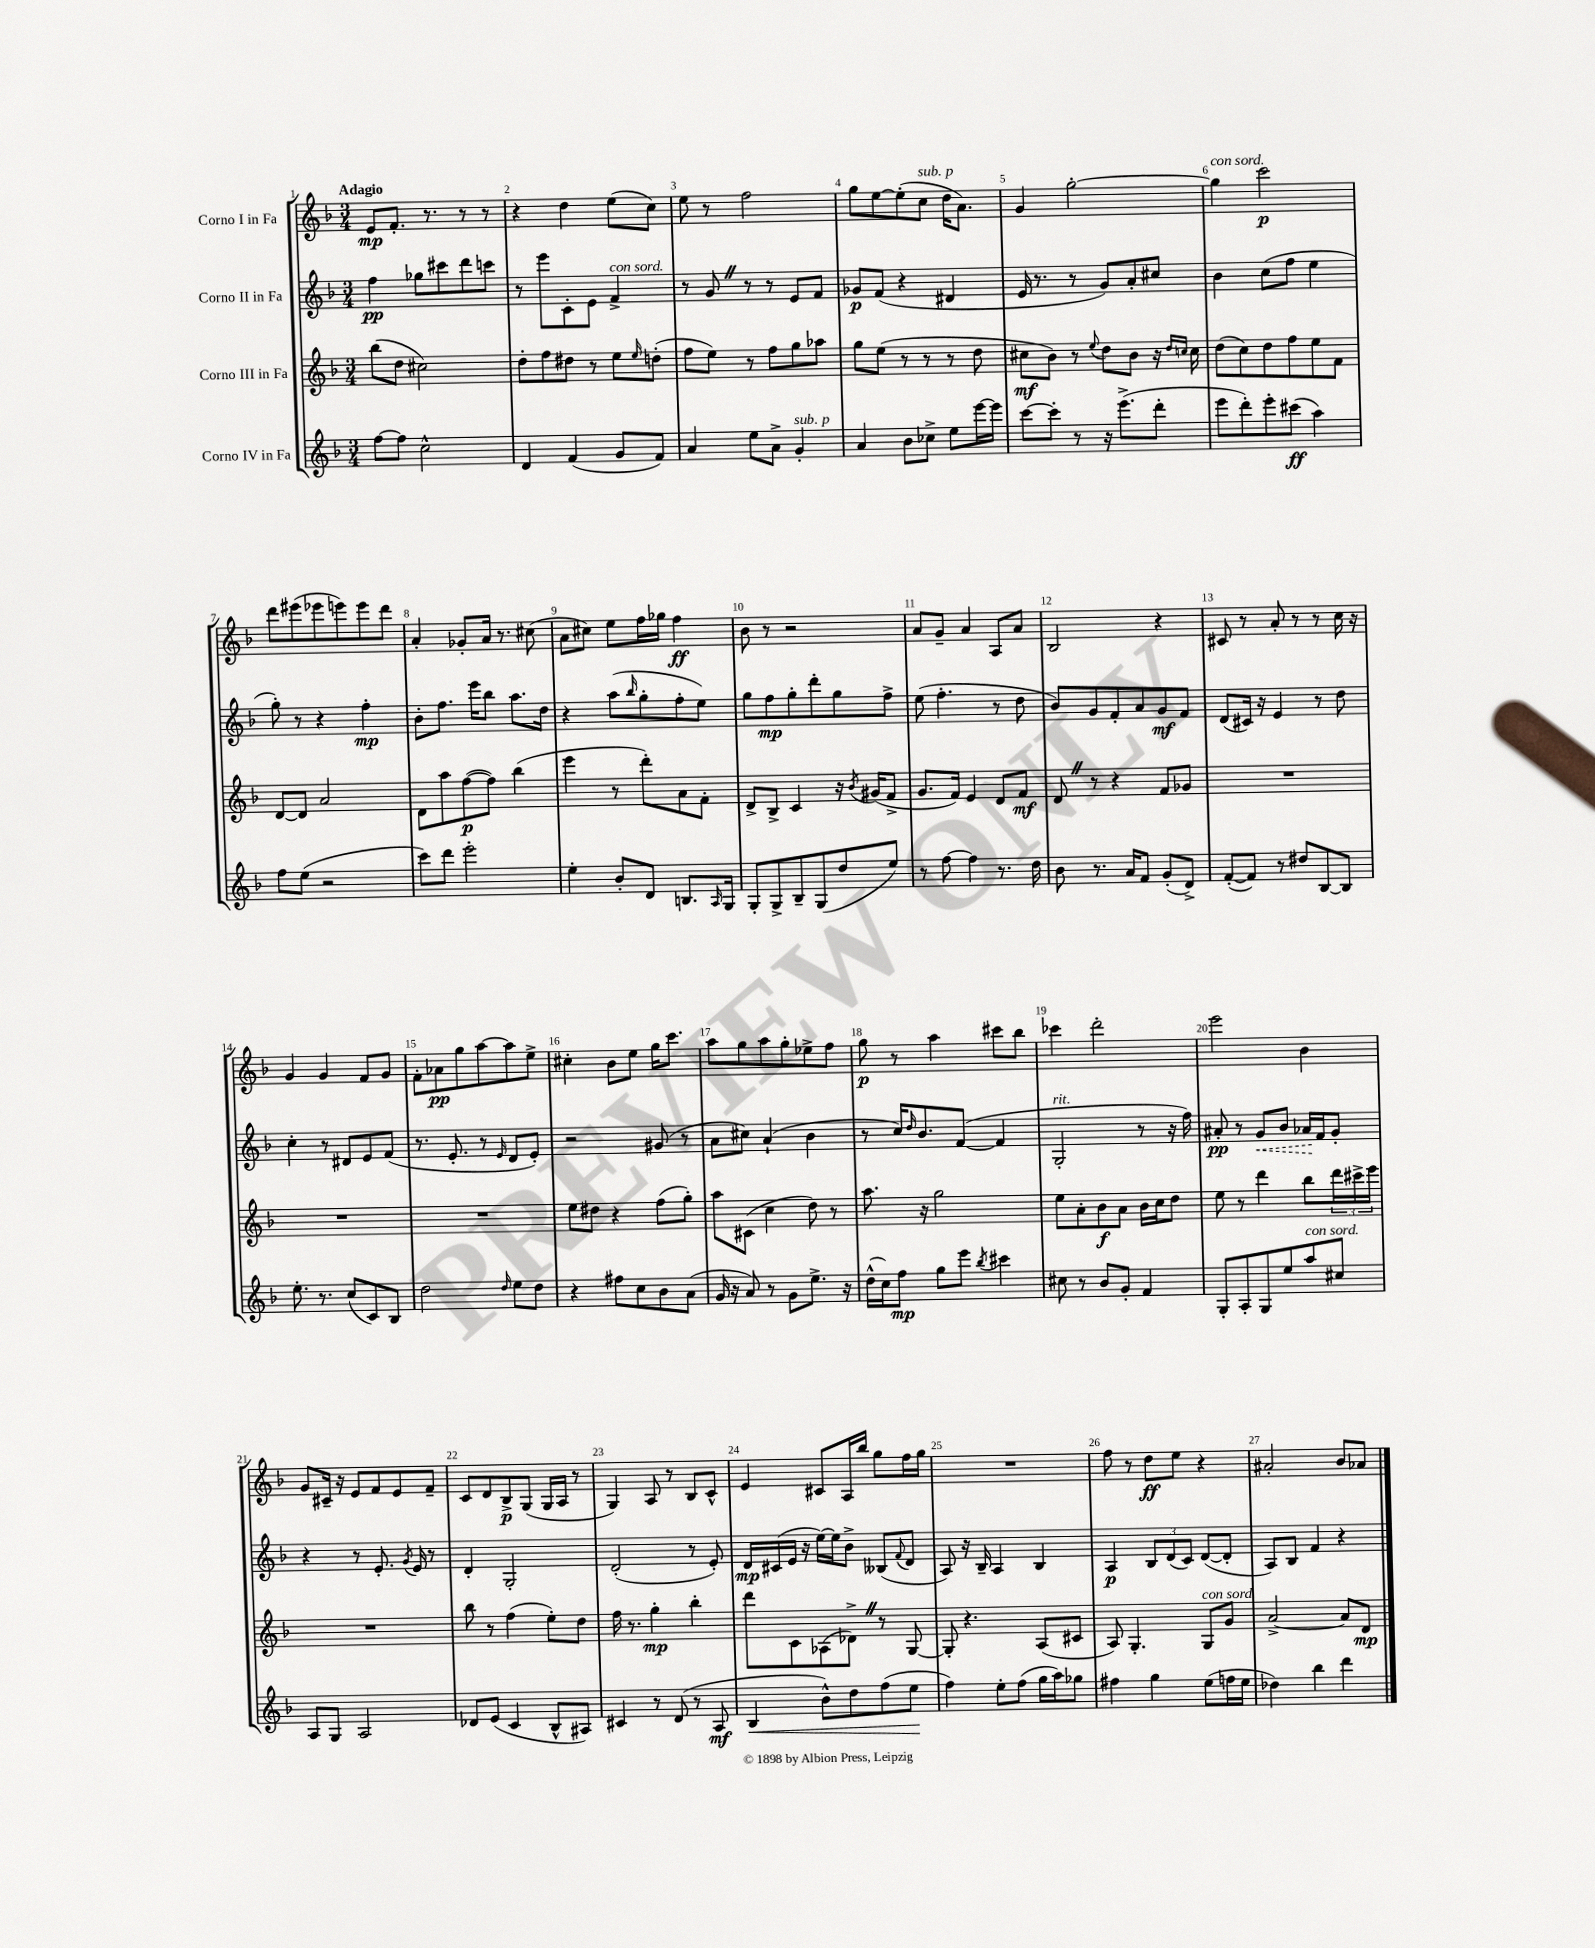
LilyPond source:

<<
\new StaffGroup <<
\new Staff = "s0" \with { instrumentName = "Corno I in Fa" } {
    \clef treble \key f \major \numericTimeSignature \time 3/4 \tempo "Adagio"
    e'8\mp f'8.-. r8. r8 r8 |
    r4 d''4 e''8( c''8) |
    e''8 r8 f''2 |
    g''8 e''8~ e''8-.( c''8^\markup { \italic "sub. p" } d''16 a'8.) |
    g'4 g''2~-. |
    g''4^\markup { \italic "con sord." } c'''2\p |
    d'''8 eis'''8( ees'''8 e'''8) e'''8 d'''8 |
    a'4-. ges'8-. a'16 r8. cis''8( |
    a'8 cis''8) e''8 f''16 ges''16 f''4\ff |
    bes'8 r8 r2 |
    a'8 g'8-- a'4 a8 a'8 |
    bes2 r4 |
    cis'8 r8 a'8-. r8 r8 c''16 r16 |
    g'4 g'4 f'8 g'8 |
    f'8-. aes'8\pp g''8 a''8~ a''8 e''8-> |
    cis''4-. bes'8 e''8 g''16 c'''8. |
    a''8 g''8 a''8 g''8-. ees''8-> f''8 |
    g''8\p r8 a''4 cis'''8 bes''8 |
    ces'''4 d'''2-. |
    e'''2 bes'4 |
    g'8 cis'16-- r16 e'8 f'8 e'8 f'8-- |
    c'8 d'8 bes8->\p g8( g16 a16 r8 |
    g4) a8 r8 bes8 c'8-^ |
    e'4 cis'8 a16 bes''16 g''8 f''16 g''16 |
    R2. |
    f''8 r8 d''8\ff e''8 r4 |
    ais'2-. bes'8 aes'8 \bar "|." |
}
\new Staff = "s1" \with { instrumentName = "Corno II in Fa" } {
    \clef treble \key f \major \numericTimeSignature \time 3/4
    f''4\pp ges''8 cis'''8 d'''8 c'''8 |
    r8 e'''8 c'8-. e'8 f'4->^\markup { \italic "con sord." } |
    r8 g'8 \once \override BreathingSign.text = \markup { \musicglyph "scripts.caesura.straight" } \breathe r8 r8 e'8 f'8 |
    ges'8\p f'8( r4 dis'4 |
    e'16 r8. r8 g'8) a'8-. cis''8 |
    bes'4 c''8( f''8 e''4 |
    g''8-.) r8 r4 f''4-.\mp |
    bes'8-. f''8. e'''16 bes''8 a''8. d''16 |
    r4 a''8( \grace { bes''16 } g''8-. f''8-. e''8) |
    g''8 f''8\mp g''8-. d'''8-. g''8 f''8-> |
    e''8( f''4.-. r8 d''8 |
    bes'8) g'8 f'8-. a'8 g'8\mf f'8 |
    d'8( cis'16) r16 e'4 r8 d''8 |
    c''4-. r8 dis'8 e'8 f'8( |
    r8. e'8.-. r8 \grace { e'16 } d'8 e'8-.) |
    r2 gis'8( r8 |
    a'8 cis''8) a'4-!( bes'4 |
    r8 c''16) \grace { d''16 } bes'8. f'8~( f'4 |
    g2-.^\markup { \italic "rit." } r8 r16 f''16) |
    ais'8-.\pp r8 \once \override Hairpin.style = #'dashed-line g'8\< bes'8 aes'16\! f'16 g'8-. |
    r4 r8 e'8.-. \acciaccatura { g'8 } e'16 r8 |
    d'4-. g2-. |
    d'2-.( r8 e'8-.) |
    d'16\mp cis'16( e'16 r16 e''16~) e''16 bes'8-> beses8( \appoggiatura { f'8 } d'8 |
    a8) r16 bes16-- a4 bes4 |
    a4\p \tuplet 3/2 { bes8 d'8( c'8) } d'8~( d'8-. |
    a8) bes8 f'4 r4 \bar "|." |
}
\new Staff = "s2" \with { instrumentName = "Corno III in Fa" } {
    \clef treble \key f \major \numericTimeSignature \time 3/4
    bes''8( d''8 cis''2) |
    d''8-. f''8 dis''8 r8 e''8 \grace { e''16 } d''8-.( |
    f''8 e''8) r8 f''8 g''8 aes''8 |
    g''8 e''8( r8 r8 r8 d''8 |
    cis''8\mf bes'8) r8 \appoggiatura { e''8 } d''8 bes'8 r16 \grace { d''16 c''16 } c''16 |
    d''8( c''8) d''8 f''8 e''8 f'8 |
    d'8~ d'8 a'2 |
    d'8 a''8 f''8~\p( f''8) bes''4( |
    e'''4 r8 d'''8-.) a'8 f'8-. |
    d'8-> bes8-> c'4 r16 \acciaccatura { bes'8 } gis'16( f'8-> |
    g'8. f'16) e'4 d'8 f'8\mf |
    d'8 \once \override BreathingSign.text = \markup { \musicglyph "scripts.caesura.straight" } \breathe r8 r4 f'8 ges'8 |
    R2. |
    R2. |
    R2. |
    e''8 dis''8 r4 f''8( g''8-.) |
    a''8 cis'8( c''4 d''8) r8 |
    a''8. r16 g''2 |
    e''8 a'8-. bes'8\f a'8 bes'16 c''16 d''8 |
    e''8 r8 d'''4 bes''8 \tuplet 3/2 { d'''16 cis'''16-> e'''16 } |
    R2. |
    bes''8 r8 f''4( e''8-.) d''8 |
    f''16 r8. g''4-.\mp bes''4-. |
    d'''8 c'8 aes8( des'8->) \once \override BreathingSign.text = \markup { \musicglyph "scripts.caesura.straight" } \breathe r8 g8~ |
    g8-. r4. a8( cis'8 |
    a8) g4.-. g8^\markup { \italic "con sord." } g'8 |
    a'2~-> a'8 d'8\mp \bar "|." |
}
\new Staff = "s3" \with { instrumentName = "Corno IV in Fa" } {
    \clef treble \key f \major \numericTimeSignature \time 3/4
    f''8~ f''8 c''2-^ |
    d'4 f'4( g'8 f'8) |
    a'4 e''8 a'8-> g'4-.^\markup { \italic "sub. p" } |
    a'4 bes'8 ces''8-> e''8 e'''16~ e'''16 |
    c'''8~ c'''8-. r8 r16 e'''8.->( d'''8-. |
    e'''8 d'''8-.) e'''8-. cis'''8\ff( a''4) |
    f''8 e''8( r2 |
    c'''8) d'''8 e'''2-. |
    e''4-. bes'8-. d'8 b8. \grace { a16 } g16 |
    g8-. g8-> bes8-- g8( d''8 e''8) |
    r8 f''8~ f''4 r8. d''16 |
    bes'8 r8. a'16 f'8 g'8-.( d'8->) |
    f'8~-.( f'8) r8 dis''8 bes8~ bes8 |
    e''8.-. r8. c''8( c'8) bes8 |
    d''2 \grace { d''16 } e''8 d''8 |
    r4 fis''8 c''8 bes'8 a'8( |
    g'16 r16 a'8) r8 g'8 e''8.-> r16 |
    d''16-^( c''16) f''8\mp g''8 e'''8 \acciaccatura { bes''8 } cis'''4 |
    cis''8 r8 bes'8 g'8-. f'4 |
    g8-. a8-. g8 e''8 a''8^\markup { \italic "con sord." } cis''8 |
    a8 g8 a2 |
    des'8 e'8( c'4 bes8-^ ais8) |
    cis'4 r8 d'8( r8 a8\mf |
    bes4\< bes'8-^) d''8 f''8( e''8\! |
    f''4) e''8-. f''8( g''16 a''16) ges''8 |
    fis''4 g''4 e''8( f''16 e''16 |
    des''4) bes''4 d'''4 \bar "|." |
}
>>
>>
\layout { \context { \Score \override BarNumber.break-visibility = ##(#f #t #t) barNumberVisibility = #all-bar-numbers-visible } }
